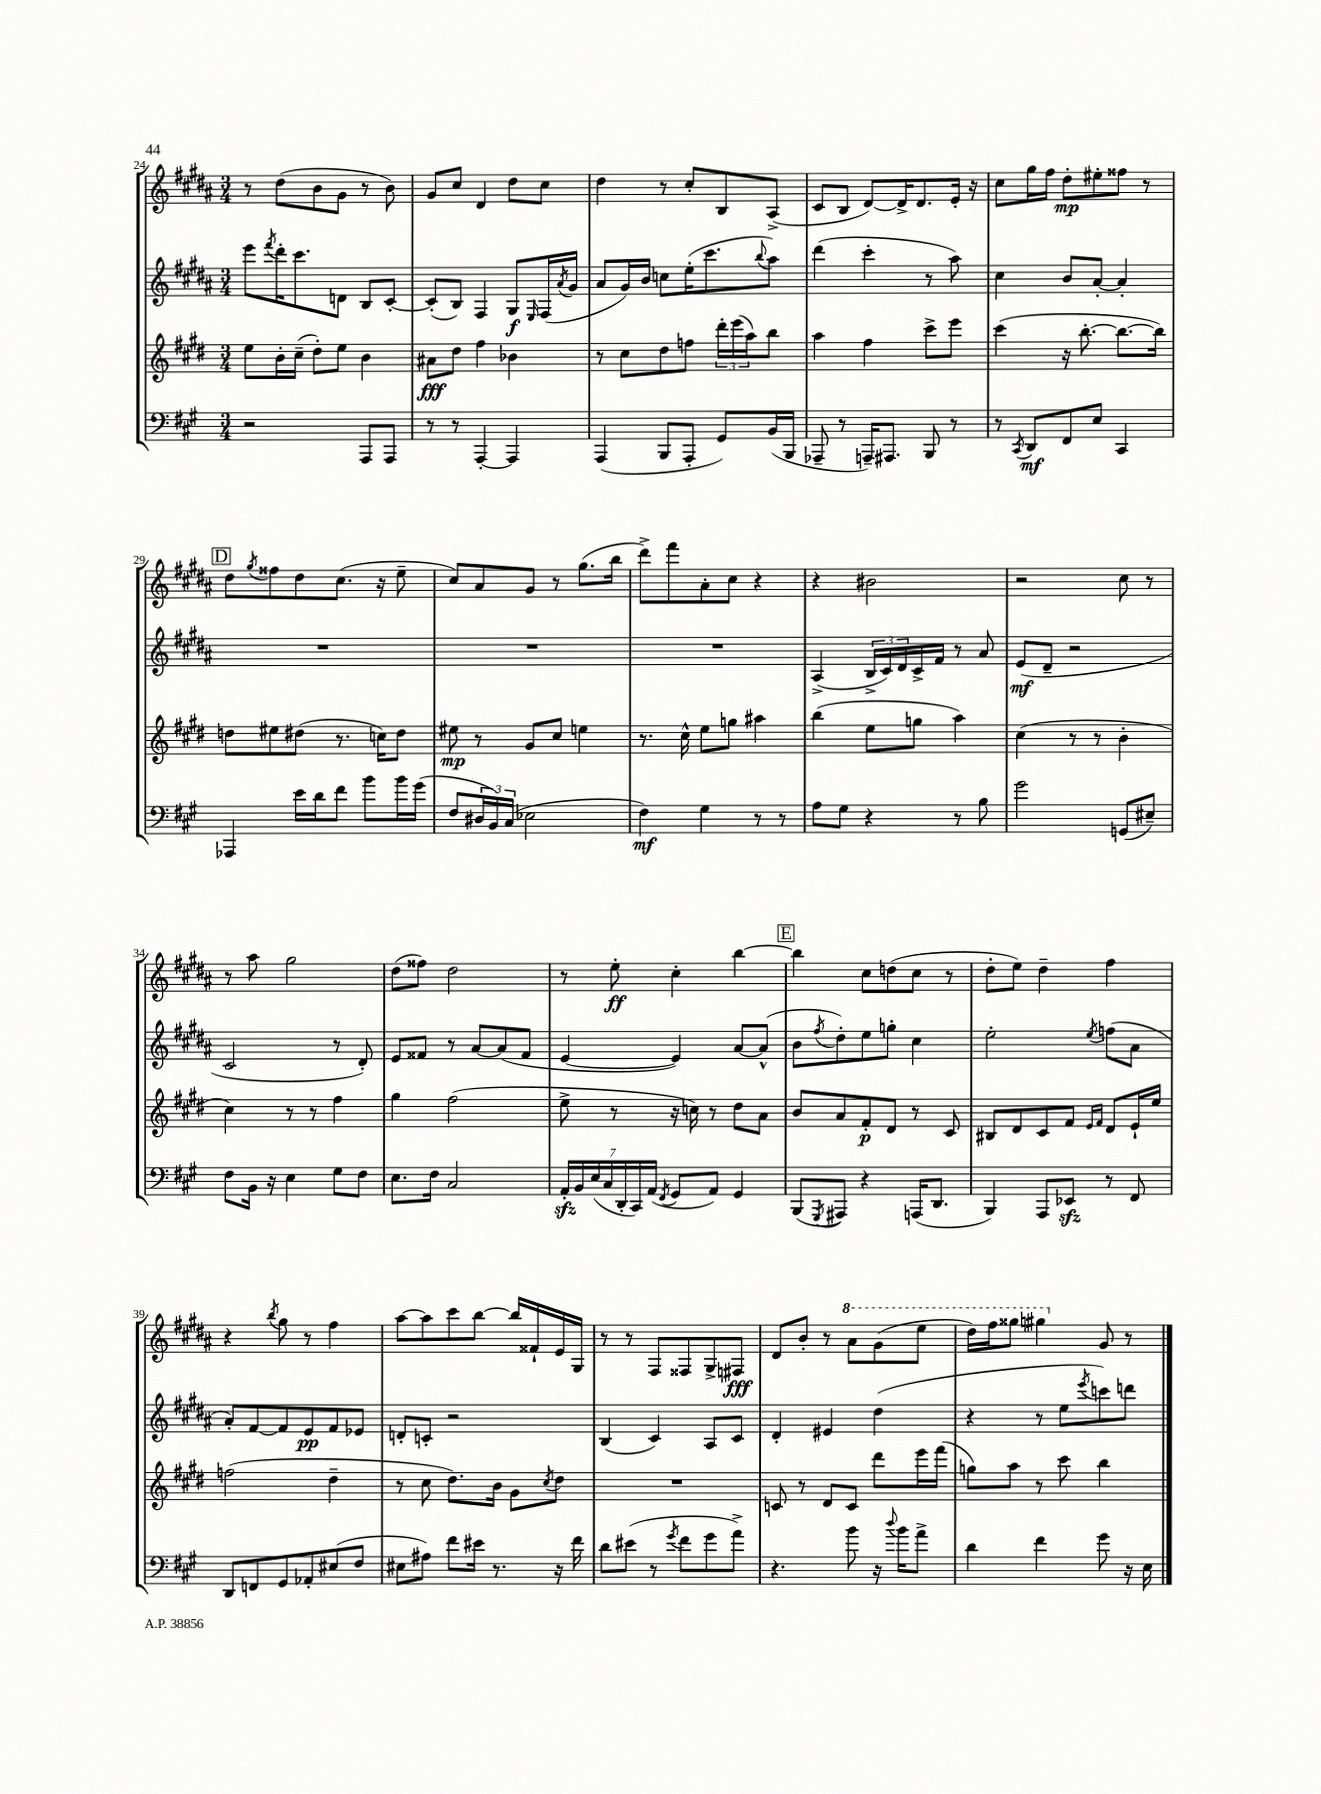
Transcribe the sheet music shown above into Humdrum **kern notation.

**kern	**dynam	**kern	**dynam	**kern	**dynam	**kern	**dynam
*part4	*part4	*part3	*part3	*part2	*part2	*part1	*part1
*staff4	*staff4	*staff3	*staff3	*staff2	*staff2	*staff1	*staff1
*clefF4	*	*clefG2	*	*clefG2	*	*clefG2	*
*k[f#c#g#]	*	*k[f#c#g#d#]	*	*k[f#c#g#d#a#]	*	*k[f#c#g#d#a#]	*
*M3/4	*	*M3/4	*	*M3/4	*	*M3/4	*
=24	=24	=24	=24	=24	=24	=24	=24
2r	.	8ee\L	.	8eee\L	.	8r	.
.	.	.	.	8qfff#/	.	.	.
.	.	16b'\L	.	16ddd#'\K	.	(8dd#\L	.
.	.	(16cc#~\JJ	.	8.ccc#\	.	.	.
.	.	8dd#'\L)	.	.	.	8b\	.
.	.	8ee\J	.	8dn\J	.	8g#\J	.
8AAA/L	.	4b\	.	8B/L	.	8r	.
8AAA/J	.	.	.	[8c#'/J	.	8b\)	.
=25	=25	=25	=25	=25	=25	=25	=25
8r	.	8a#X\L	fff	(8c#'/L]	.	8g#/L	.
8r	.	8dd#\J	.	8B/J)	.	8cc#/J	.
[4AAA'/	.	4ff#\	.	4F#/	.	4d#/	.
4AAA/]	.	4b-X\	.	8G#/L	f	8dd#\L	.
.	.	.	.	16qqE/	.	.	.
.	.	.	.	(16F#/L	.	8cc#\J	.
.	.	.	.	8qa#/	.	.	.
.	.	.	.	16g#/JJ	.	.	.
=26	=26	=26	=26	=26	=26	=26	=26
(4AAA/	.	8r	.	8a#/L	.	4dd#\	.
.	.	8cc#\L	.	16g#/L)	.	.	.
.	.	.	.	16b/JJ	.	.	.
8BBB/L	.	8dd#\	.	8ccn\L	.	8r	.
8AAA'/J	.	8ffn\J	.	(16ee'\K	.	8cc#'/L	.
.	.	.	.	8.ccc#\	.	.	.
8GG#/L)	.	24ddd#'\LL	.	.	.	8B/	.
.	.	(24eee\	.	.	.	.	.
.	.	24aa\J)	.	.	.	.	.
.	.	.	.	8qqbb/	.	.	.
(16BB/L	.	8bb\J	.	8aa#\J)	.	(8A#^/J	.
16BBB/JJ	.	.	.	.	.	.	.
=27	=27	=27	=27	=27	=27	=27	=27
8AAA-X~/	.	4aa\	.	(4ddd#\	.	8c#/L	.
8r	.	.	.	.	.	8B/J	.
16AAAn~/KL)	.	4ff#\	.	4ccc#'\	.	[8d#/L)	.
8.AAA#X/J	.	.	.	.	.	.	.
.	.	.	.	.	.	16d#^/K]	.
.	.	.	.	.	.	8.d#/	.
8BBB/	.	8ccc#^\L	.	8r	.	.	.
8r	.	8eee\J	.	8aa#\)	.	16e'/Jk	.
.	.	.	.	.	.	16r	.
=28	=28	=28	=28	=28	=28	=28	=28
8r	.	(4ccc#\	.	4cc#\	.	8cc#\L	.
8qCC#/	.	.	.	.	.	.	.
8DD/L	mf	.	.	.	.	16gg#\L	.
.	.	.	.	.	.	16ff#\JJ	.
8FF#/	.	16r	.	8b/L	.	8dd#'\L	mp
.	.	[8.bb'\	.	.	.	.	.
8E/J	.	.	.	[8a#'/J	.	8ee#X'\	.
4CC#/	.	8.bb\L_	.	4a#'/]	.	8ff##X\J	.
.	.	.	.	.	.	8r	.
.	.	16bb\Jk])	.	.	.	.	.
!!LO:LB:g=z
!!LO:REH:place=s1:t=D
=29	=29	=29	=29	=29	=29	=29	=29
4AAA-X/	.	8ddn\L	.	2.r	.	8dd#\L	.
.	.	.	.	.	.	8qgg#/	.
.	.	8ee#X\	.	.	.	8ff##X\	.
16e\LL	.	(8dd#X\J	.	.	.	8dd#\	.
16d\J	.	.	.	.	.	.	.
8f#\J	.	8.r	.	.	.	(8.cc#\J	.
8b\L	.	.	.	.	.	.	.
.	.	16ccn\KL)	.	.	.	16r	.
16b\L	.	8dd#\J	.	.	.	8ee~\	.
(16g#\JJ	.	.	.	.	.	.	.
=30	=30	=30	=30	=30	=30	=30	=30
8F#/L	.	8ee#X\	mp	2.r	.	8cc#/L)	.
24D#X/L	.	8r	.	.	.	8a#/	.
24BB/)	.	.	.	.	.	.	.
(24C#/JJ	.	.	.	.	.	.	.
2E-X\	.	8g#/L	.	.	.	8g#/J	.
.	.	8cc#/J	.	.	.	8r	.
.	.	4een\	.	.	.	(8.gg#\L	.
.	.	.	.	.	.	16bb\Jk	.
=31	=31	=31	=31	=31	=31	=31	=31
4F#\)	mf	8.r	.	2.r	.	8ddd#^\L)	.
.	.	.	.	.	.	8fff#\	.
.	.	16cc#^^\	.	.	.	.	.
4G#\	.	8ee\L	.	.	.	8a#'\	.
.	.	8ggn\J	.	.	.	8cc#\J	.
8r	.	4aa#X\	.	.	.	4r	.
8r	.	.	.	.	.	.	.
=32	=32	=32	=32	=32	=32	=32	=32
8A\L	.	(4bb\	.	(4A#^/	.	4r	.
8G#\J	.	.	.	.	.	.	.
4r	.	8ee\L	.	24B^/LL	.	2b#X\	.
.	.	.	.	24c#/)	.	.	.
.	.	.	.	24d#/	.	.	.
.	.	8ggn\J	.	16c#^/	.	.	.
.	.	.	.	16f#/JJ	.	.	.
8r	.	4aa\)	.	8r	.	.	.
8B\	.	.	.	8a#/	.	.	.
=33	=33	=33	=33	=33	=33	=33	=33
2g#\	.	(4cc#\	.	(8e/L	mf	2r	.
.	.	.	.	8d#~/J	.	.	.
.	.	8r	.	2r	.	.	.
.	.	8r	.	.	.	.	.
(8GGn/L	.	4b'\	.	.	.	8cc#\	.
8E#X~/J)	.	.	.	.	.	8r	.
!!LO:LB:g=z
=34	=34	=34	=34	=34	=34	=34	=34
8F#\L	.	4cc#\)	.	2c#/	.	8r	.
16BB\Jk	.	.	.	.	.	8aa#\	.
16r	.	.	.	.	.	.	.
4E\	.	8r	.	.	.	2gg#\	.
.	.	8r	.	.	.	.	.
8G#\L	.	4ff#\	.	8r	.	.	.
8F#\J	.	.	.	8d#'/)	.	.	.
=35	=35	=35	=35	=35	=35	=35	=35
8.E\L	.	4gg#\	.	8e/L	.	(8dd#\L	.
.	.	.	.	8f##X/J	.	8ff##X\J)	.
16F#\Jk	.	.	.	.	.	.	.
2C#/	.	(2ff#\	.	8r	.	2dd#\	.
.	.	.	.	[8a#/L	.	.	.
.	.	.	.	(8a#/]	.	.	.
.	.	.	.	8f##/J	.	.	.
=36	=36	=36	=36	=36	=36	=36	=36
28AAzz'/LL	.	8ee^\	.	[4e/	.	8r	.
28BB/	.	.	.	.	.	.	.
(28E/	.	.	.	.	.	.	.
28C#/	.	.	.	.	.	.	.
.	.	8r	.	.	.	8ee'\	ff
28DD'/	.	.	.	.	.	.	.
28CC#/)	.	.	.	.	.	.	.
(28AA/JJ	.	.	.	.	.	.	.
8qFF#/	.	.	.	.	.	.	.
8GG#/L	.	16r	.	4e/])	.	4cc#'\	.
.	.	16ccn\)	.	.	.	.	.
8AA/J)	.	8r	.	.	.	.	.
4GG#/	.	8dd#\L	.	[8a#/L	.	[4bb\	.
.	.	8a\J	.	(8a#^^/J]	.	.	.
!!LO:REH:place=s1:t=E
=37	=37	=37	=37	=37	=37	=37	=37
(8BBB/L	.	8b/L	.	8b\L	.	4bb\]	.
8qGGG#/	.	.	.	8qff#/	.	.	.
8AAA#X/J)	.	8a/	.	8dd#'\)	.	.	.
4r	.	8f#'/	p	8ee\	.	8cc#\L	.
.	.	8d#/J	.	8ggn'\J	.	(8ddn\	.
(16AAAn/KL	.	8r	.	4cc#\	.	8cc#\J	.
8.DD/J	.	.	.	.	.	.	.
.	.	8c#/	.	.	.	8r	.
=38	=38	=38	=38	=38	=38	=38	=38
4BBB/)	.	8B#X/L	.	2ee'\	.	8dd#'\L	.
.	.	8d#/	.	.	.	8ee\J)	.
8AAA/L	.	8c#/	.	.	.	4dd#~\	.
8EE-Xzz/J	.	8f#/J	.	.	.	.	.
.	.	16qqe/LL	.	.	.	.	.
.	.	16qqf#/JJ	.	8qee/	.	.	.
8r	.	8d#/L	.	(8ffn\L	.	4ff#\	.
8FF#/	.	16e`/L	.	8a#\J	.	.	.
.	.	16ee/JJ	.	.	.	.	.
!!LO:LB:g=z
=39	=39	=39	=39	=39	=39	=39	=39
8DD/L	.	(2ffn\	.	8a#'/L)	.	4r	.
8FFn/	.	.	.	[8f#/	.	.	.
.	.	.	.	.	.	8qbb/	.
8GG#/	.	.	.	8f#/]	.	8gg#\	.
8AA-X'/	.	.	.	8e/	pp	8r	.
(8E#X/	.	4dd#~\	.	8f#/	.	4ff#\	.
8F#/J	.	.	.	8e-X/J	.	.	.
=40	=40	=40	=40	=40	=40	=40	=40
8E#X\L	.	8r	.	8dn'/L	.	[8aa#\L	.
8A#X\J)	.	8cc#\	.	8cn'/J	.	8aa#\]	.
8f#\L	.	8.dd#\L)	.	2r	.	8ccc#\	.
16e#X\Jk	.	.	.	.	.	[8bb\J	.
8.r	.	16b\Jk	.	.	.	.	.
.	.	8g#\L	.	.	.	16bb/LL]	.
.	.	.	.	.	.	16f##X`/	.
.	.	8qcc#/	.	.	.	.	.
16r	.	8dd#\J	.	.	.	16e/	.
16f#\	.	.	.	.	.	16G#/JJ	.
=41	=41	=41	=41	=41	=41	=41	=41
8d\L	.	2.r	.	(4B/	.	8r	.
(8e#X\J	.	.	.	.	.	8r	.
8r	.	.	.	4c#/)	.	8F#/L	.
8qg#/	.	.	.	.	.	.	.
8f#\L	.	.	.	.	.	8F##X/	.
8g#\	.	.	.	8A#/L	.	8G#^/	.
8a^\J)	.	.	.	8c#/J	.	8F#X/J	fff
=42	=42	=42	=42	=42	=42	=42	=42
4.r	.	8cn/	.	4d#'/	.	8d#/L	.
.	.	8r	.	.	.	8b'/J	.
.	.	8d#/L	.	4e#X/	.	8r	.
*	*	*	*	*	*	*8va	*
8b\	.	8c/J	.	.	.	8aa#\L	.
16r	.	8ddd#\L	.	(4dd#\	.	(8gg#\	.
8qqdd/	.	.	.	.	.	.	.
16b\KL	.	.	.	.	.	.	.
8a^\J	.	16eee\L	.	.	.	8eee\J	.
.	.	(16fff#\JJ	.	.	.	.	.
=43	=43	=43	=43	=43	=43	=43	=43
4d\	.	8ggn\L)	.	4r	.	16ddd#\LL)	.
.	.	.	.	.	.	16fff#\J	.
.	.	8aa\J	.	.	.	8ggg##X\J	.
4f#\	.	8r	.	8r	.	4ggg#X\	.
.	.	8ccc#\	.	8ee\L	.	.	.
.	.	.	.	8qeee/	.	.	.
*	*	*	*	*	*	*X8va	*
8g#\	.	4bb\	.	8cccn\)	.	8g#/	.
16r	.	.	.	8dddn\J	.	8r	.
16E\	.	.	.	.	.	.	.
==	==	==	==	==	==	==	==
*-	*-	*-	*-	*-	*-	*-	*-
